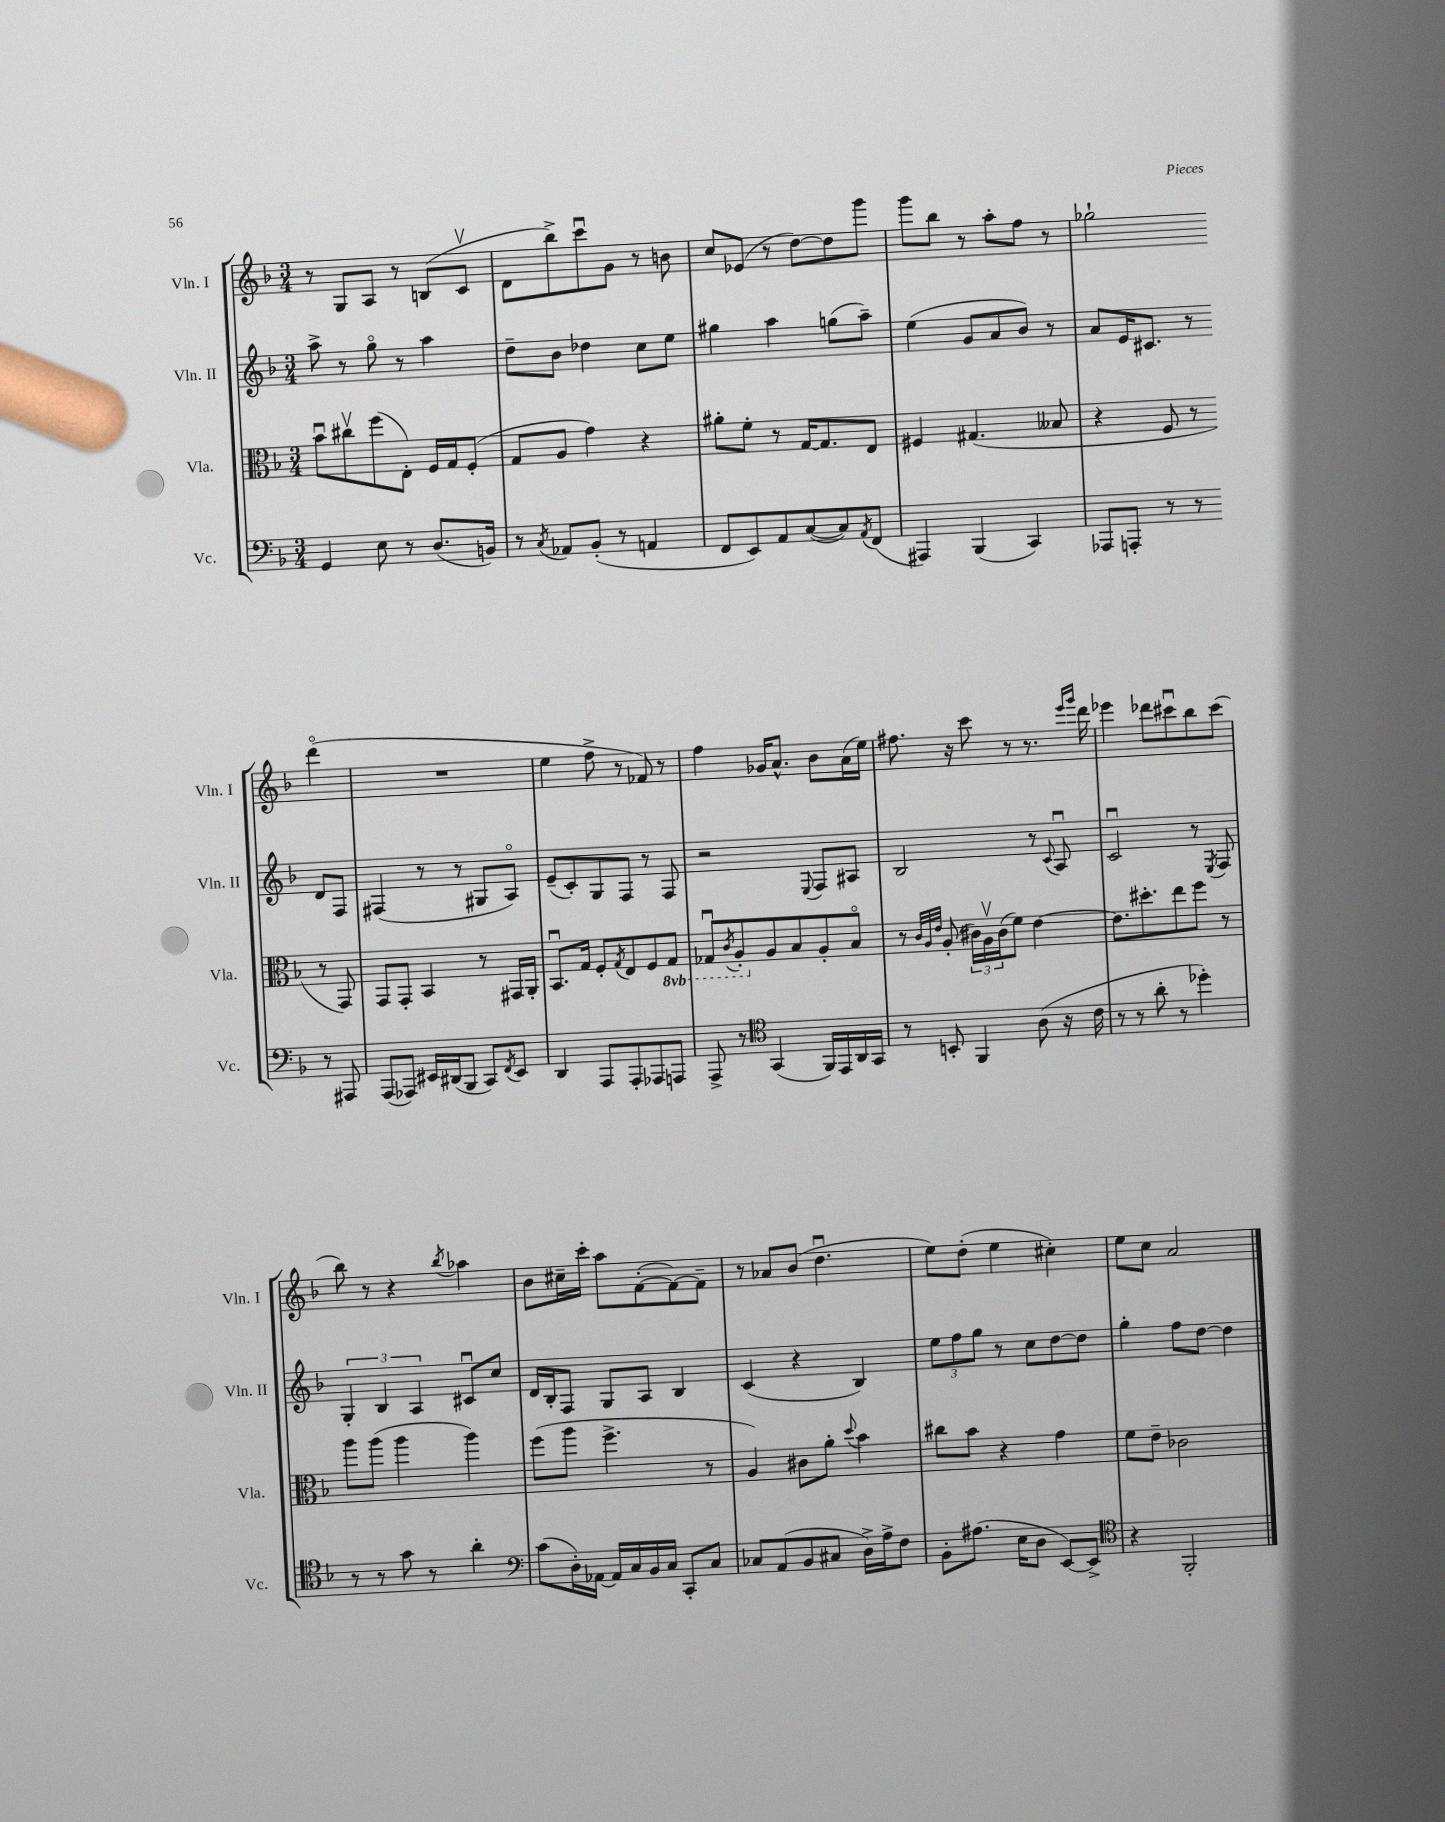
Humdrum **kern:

**kern	**kern	**kern	**kern
*staff4	*staff3	*staff2	*staff1
*clefF4	*clefC3	*clefG2	*clefG2
*k[b-]	*k[b-]	*k[b-]	*k[b-]
*M3/4	*M3/4	*M3/4	*M3/4
4GG	8b-u	8aa^	8r
.	8cc#v	8r	8G
8E	(8ff	8ggo	8A
8r	8E')	8r	8r
(8.D	16F	4aa	(8B
.	16G	.	.
.	(8F'	.	8cv
16BB)	.	.	.
=	=	=	=
8r	8G	8dd~	8d
8qC	.	.	.
8AA-	8A	8b-	8bb-^)
(8BB-'	4g)	4dd-	8cccu
8r	.	.	8g
4AA	4r	8cc	8r
.	.	8ee	8b
=	=	=	=
8FF	8a#'	4gg#	8cc
8EE)	8f'	.	(8e-
8AA	8r	4aa	8r
([8C	[16G	.	[8dd)
.	8.G]	.	.
8C])	.	(8gg	8dd]
8qAA	.	.	.
(8FF	8E	8aa~)	8ggg
=	=	=	=
4AAA#)	4F#	(4ee	8ggg
.	.	.	8bb-
(4BBB-	(4.G#	8g	8r
.	.	8a	8aa'
4CC)	.	8b-)	8ff
.	8B--	8r	8r
=	=	=	=
8AAA-	4r	8a	2gg-`
8AAA'	.	16e	.
.	.	8.c#	.
8r	8F	.	.
8r	8r	8r	.
8r	8r	8d	(4dddo
8AAA#	8GG)	8F	.
=	=	=	=
(8AAA	8GG	(4F#	2.r
8AAA-)	8GG'	.	.
16EE#	4BB-	8r	.
(16DD#	.	.	.
8BBB-	.	8r	.
8CC)	8r	8G#	.
8qFF	.	.	.
8EE#	16GG#	8Ao)	.
.	16AA'	.	.
=	=	=	=
4DD	8.BB-u	(8e~	4ee
.	.	8c')	.
.	16G	.	.
8AAA	8F'	8G	8ff^
.	8qG	.	.
8AAA'	8E	8F	8r
8AAA-	8F	8r	8f-)
8AAA	8GG	8F	8r
=	=	=	=
8AAA^	8GG-u	2r	4ff
.	8qC	.	.
8r	8AA'	.	.
*clefC4	*	*	*
(4GG	8A	.	16g-
.	.	.	8.a^^
.	8B-	.	.
.	.	8qqE	.
16FF)	8A'	8F	8b-
16EE	.	.	.
16AA	8B-o	8A#	(16a
16GG	.	.	16ee)
=	=	=	=
8r	8r	2B-	8.ff#
.	32qqc	.	.
.	32qqA	.	.
.	32qqe	.	.
8BB'	(8A'	.	.
.	.	.	16r
4FF	24c#)	.	8ccc
.	24Av	.	.
.	(24c#	.	.
.	8f)	.	8r
(8A	[4e	8r	8.r
.	.	8qqc	.
16r	.	8Au	.
.	.	.	16qqeee
.	.	.	16qqggg
16c	.	.	16ddd
=	=	=	=
8r	8.e]	2cu	4eee-
8r	.	.	.
.	8.dd#'	.	.
8a'	.	.	8ddd-
8r	8ee	.	8ccc#u
4dd-')	8ff	8r	8bb-
.	.	8qE	.
.	8r	8F	(8ccc#
=	=	=	=
8r	8aa	6G'	8bb-)
8r	(8aa	.	8r
.	.	6B-	.
8g	4aa	.	4r
.	.	6A	.
8r	.	.	.
.	.	.	8qbb-
4a'	4aa)	8c#u	4aa-
.	.	8cc	.
=	=	=	=
*clefF4	*	*	*
(8c	(8ff	16d	8b-
.	.	16B-'	.
16D')	8aa	8F	16cc#~
[16AA-	.	.	16ccc'
16AA-]	4.ff^	8G	8aa
16C	.	.	.
16BB-	.	8A	([8f'
16C	.	.	.
8CC'	.	4B-	8f_)
8C	8r	.	8f~]
=	=	=	=
8C-	4A)	(4c	8r
(8AA	.	.	8a-
8BB-	8c#	4r	(8b-
8C#	8a'	.	4.ddu
.	8qqdd	.	.
16D^)	4b-	4B-)	.
16A^	.	.	.
8F	.	.	.
=	=	=	=
8BB-'	8cc#	12ee	8ee)
.	.	12ff	.
(8.A#	8b-	.	(8dd'
.	.	12gg	.
.	4r	8r	4ee
16E	.	.	.
8D	.	8cc	.
[8EE)	4g	[8dd	4cc#')
8EE^]	.	8dd]	.
=	=	=	=
*clefC4	*	*	*
4r	8f	4gg'	8ee
.	8e~	.	8cc
2FF'	2c-	8ff	2a
.	.	[8dd	.
.	.	4dd]	.
==	==	==	==
*-	*-	*-	*-
